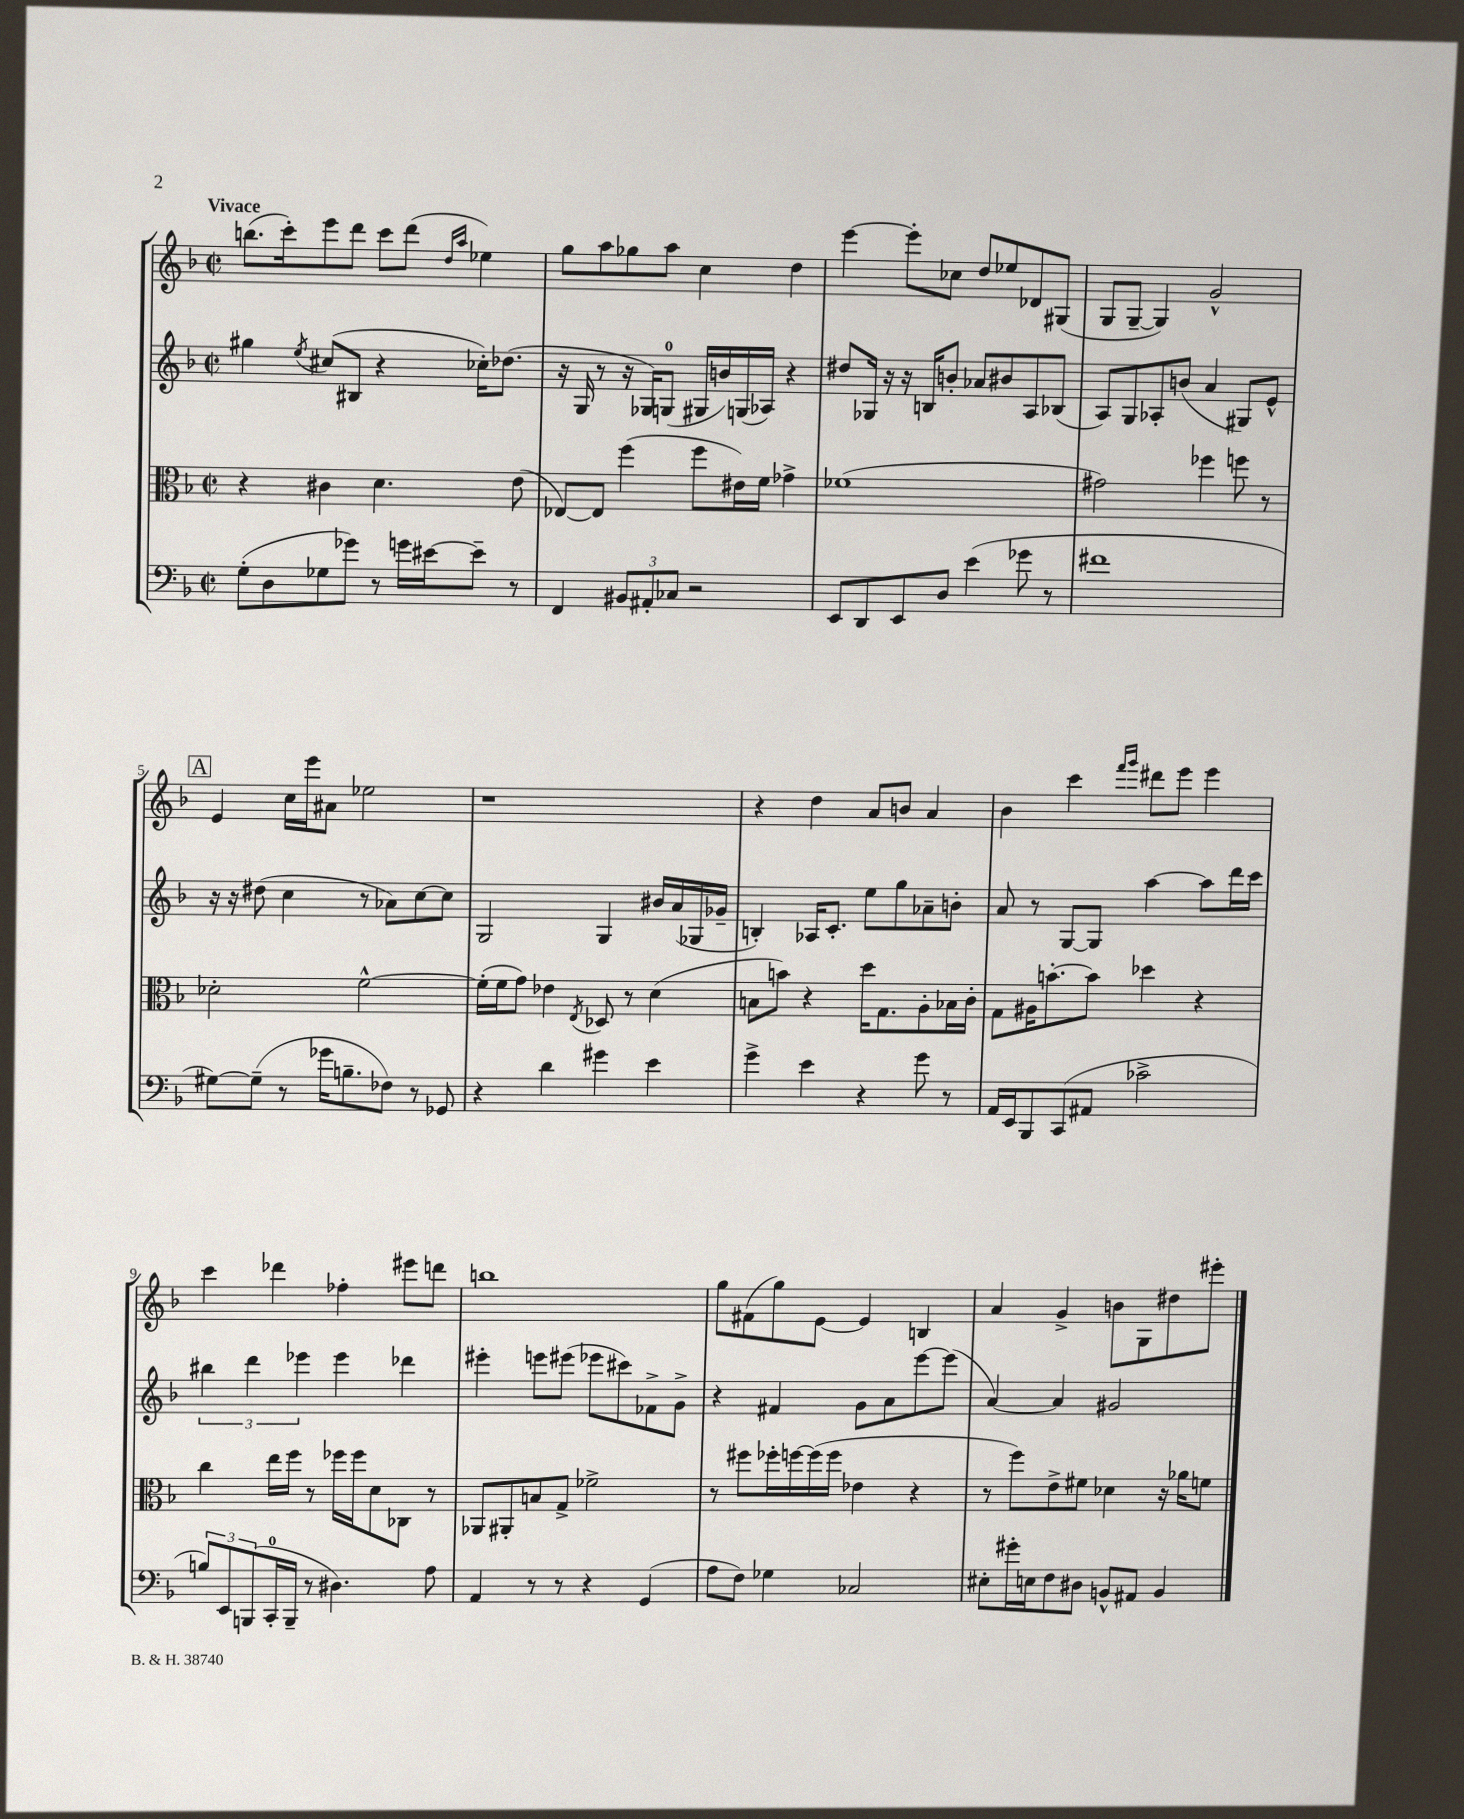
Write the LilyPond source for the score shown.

<<
\new StaffGroup <<
\new Staff = "s0" {
    \clef treble \key f \major \defaultTimeSignature \time 2/2 \tempo "Vivace"
    b''8.( c'''16-.) e'''8 d'''8 c'''8 d'''8( \grace { d''16 a''16 } ees''4) |
    g''8 a''8 ges''8 a''8 c''4 d''4 |
    e'''4~ e'''8-. ces''8 d''8 ees''8 des'8 gis8( |
    g8 g8~-- g4) g'2-^ |
    \mark \markup { \box "A" } e'4 c''16 e'''16 ais'8 ees''2 |
    r1 |
    r4 d''4 a'8 b'8 a'4 |
    bes'4 c'''4 \grace { f'''16 g'''16 } dis'''8 e'''8 e'''4 |
    c'''4 des'''4 fes''4-. eis'''8 d'''8 |
    b''1 |
    g''8 fis'8( g''8) e'8~ e'4 b4 |
    a'4 g'4-> b'8 g8 dis''8 eis'''8-. \bar "|." |
}
\new Staff = "s1" {
    \clef treble \key f \major \defaultTimeSignature \time 2/2
    gis''4 \acciaccatura { e''8 } cis''8( bis8 r4 ces''16-.) des''8.( |
    r16 g16 r8 r16 ges16) g8-0( gis16 b'16) g16( aes16) r4 |
    dis''8 ges16 r16 r16 b16 b'8-. aes'8 bis'8 a8 bes8( |
    a8) g8 aes8-. b'8( a'4 gis8) e'8-^ |
    \mark \markup { \box "A" } r16 r16 dis''8( c''4 r8 aes'8) c''8~ c''8 |
    g2 g4 bis'16 a'16( ges16 ges'16-- |
    b4-.) aes16 c'8.-. e''8 g''8 aes'8-- b'8-. |
    a'8 r8 g8~ g8 a''4~ a''8 d'''16 c'''16 |
    \tuplet 3/2 { bis''4 d'''4 ees'''4 } ees'''4 des'''4 |
    eis'''4-. e'''8 eis'''8( ees'''8 cis'''8) fes'8-> g'8-> |
    r4 fis'4 g'8 a'8 e'''8~ e'''8( |
    a'4~) a'4 gis'2 \bar "|." |
}
\new Staff = "s2" {
    \clef alto \key f \major \defaultTimeSignature \time 2/2
    r4 cis'4 d'4. e'8( |
    ees8~) ees8 f''4( f''8 eis'16) f'16 ges'4-> |
    fes'1( |
    gis'2) fes''4 f''8 r8 |
    \mark \markup { \box "A" } des'2-. f'2~-^ |
    f'16-.( f'16 g'8) ees'4 \acciaccatura { e8 } des8 r8 d'4( |
    b8 b'8) r4 d''16 g8. a8-. bes16 c'16-. |
    g8 ais16 b'8.~-. b'8 des''4 r4 |
    c''4 e''16 f''16 r8 fes''16 fes''16 d'8 ces8 r8 |
    aes,8 ais,8-. b8 g8-> fes'2-> |
    r8 fis''8 fes''16-. f''16~ f''16( f''16 ees'4 r4 |
    r8 f''8) e'8-> fis'8 des'4 r16 aes'16 f'8 \bar "|." |
}
\new Staff = "s3" {
    \clef bass \key f \major \defaultTimeSignature \time 2/2
    g8-.( d8 ges8 ges'8) r8 g'16 eis'16~ eis'8-- r8 |
    f,4 \tuplet 3/2 { bis,8 ais,8-. ces8 } r2 |
    e,8 d,8 e,8 d8 e'4( ges'8 r8 |
    fis'1 |
    \mark \markup { \box "A" } gis8~) gis8--( r8 ges'16 b8.-- fes8) r8 ges,8 |
    r4 d'4 gis'4 e'4 |
    g'4-> e'4 r4 g'8 r8 |
    a,16 e,16 bes,,8 c,8( ais,8 ces'2-> |
    \tuplet 3/2 { b8) e,8 b,,8( } c,16-0-. b,,16-- r8 dis4.) a8 |
    a,4 r8 r8 r4 g,4( |
    a8 f8) ges4 ces2 |
    eis8-. gis'16-. e16 f8 dis8 b,8-^ ais,8 b,4 \bar "|." |
}
>>
>>
